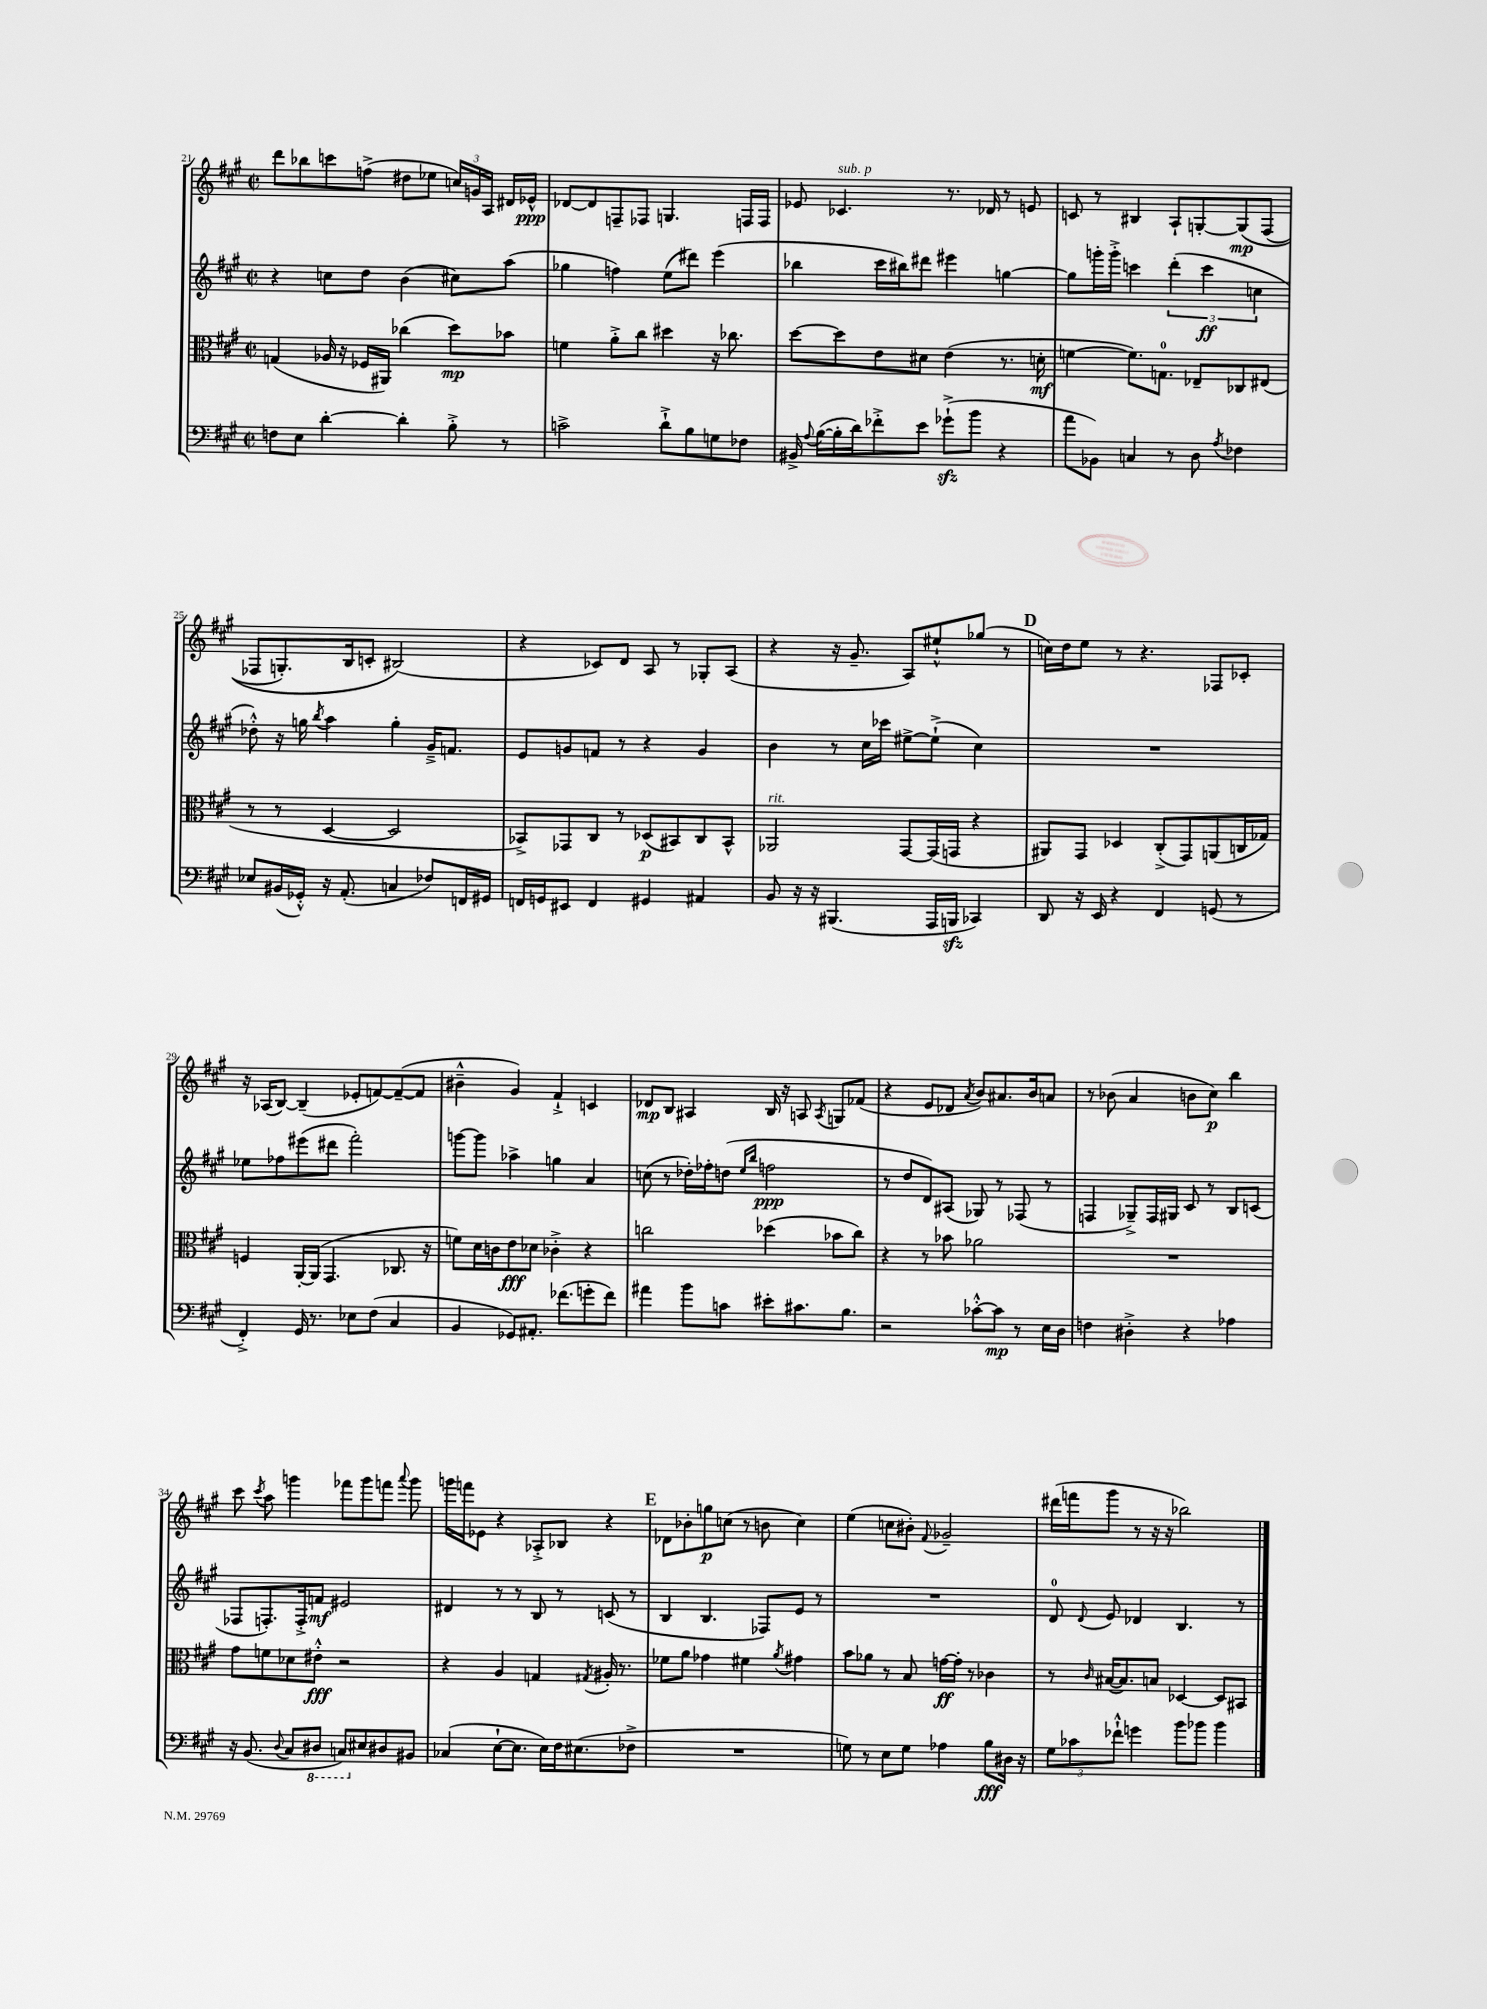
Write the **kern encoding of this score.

**kern	**kern	**kern	**kern
*staff4	*staff3	*staff2	*staff1
*clefF4	*clefC3	*clefG2	*clefG2
*k[f#c#g#]	*k[f#c#g#]	*k[f#c#g#]	*k[f#c#g#]
*M2/2	*M2/2	*M2/2	*M2/2
*met(c|)	*met(c|)	*met(c|)	*met(c|)
8F\L	(4G/	4r	8ddd\L
8E\J	.	.	8bb-\
[4d'\	16A-/	8cc\L	8ccc\
.	16r	.	.
.	16F-/LL	8dd\J	(8ff^\J
.	16AA#/JJ)	.	.
4d'\]	(4cc-\	(4b\	8dd#\L
.	.	.	8ee-\J
8B'^\	8dd\L)	8cc#\L)	24cc/LL)
.	.	.	24g/
.	.	.	24A/JJ
8r	8b-\J	(8aa\J	16d#/LL
.	.	.	16e-^^/JJ
=	=	=	=
2c^\	4f\	4gg-\	[8d-/L
.	.	.	8d-/]
.	8a'^\L	4ff\)	8F~/
.	8cc#\J	.	8F-/J
8d`^\L	4dd#\	(8ee\L	4.G/
8B\	.	8ddd#\J)	.
8G\	16r	(4eee\	.
.	8.cc-\	.	.
8F-\J	.	.	16F/LL
.	.	.	16F/JJ
=	=	=	=
16BB#^/	[8dd\L	4bb-\	8e-/
8qqA/	.	.	.
([16B\LL	.	.	.
16B'\]	8dd\]	.	4.c-/
16d\J)	.	.	.
8f-'^\	8e\	16ccc#\LL	.
.	.	16bb#\J)	.
8e\J	8d#\J	8ddd#\J	.
(8g-`^\L	(4e\	4eee#\	8.r
8b\J	.	.	.
.	.	.	16d-/
4r	8.r	[4gg\	8r
.	.	.	8e/
.	16d'\	.	.
=	=	=	=
8a\L	[4f\	8gg\]L	8c/
8BB-\J)	.	16ggg'\L	8r
.	.	16ggg'^\JJ	.
4C/	8.f\]L)	4ccc\	4B#/
.	8.G\J	.	.
8r	.	(6ddd'\	8A`/L
8D\	8E-~/L	.	[8G'/
.	.	6ccc\	.
8qA/	.	.	.
4F-\	8C-/	.	&(8G/]
.	.	6cc\	.
.	(8E#/J	.	(8F#/J
=	=	=	=
8E-/L	8r	8dd-'^^\)	8F-/L
(16BB#/L	8r	16r	8.G'/)
16GG-'^^/JJ)	.	16gg\	.
.	.	8qbb/	.
16r	[4D/	4aa\	.
(8.AA'/	.	.	16B/k
.	.	.	8c'/J
4C/	2D/]	4gg'\	(2B#/&)
8F-/L)	.	16g#~^/LK	.
.	.	8.f/J	.
16FF/L	.	.	.
16GG#/JJ	.	.	.
=	=	=	=
16FF/LL	8BB-^/L)	8e/L	4r
16GG/J	.	.	.
8EE#/J	8GG-/	8g/	.
4FF/	8C#/J	8f/J	8c-/L)
.	8r	8r	8d/J
4GG#/	(8D-/L	4r	8A/
.	8BB#/)	.	8r
4AA#/	8C#/	4g/	8G-'/L
.	8BB#^^/J	.	(8A/J
=	=	=	=
8BB/	2AA-/	4b\	4r
16r	.	.	.
16r	.	.	.
(4.BBB#/	.	8r	16r
.	.	.	8.g#~/
.	.	16cc#\LL	.
.	.	16ccc-\JJ	.
.	[8GG#/L	[8ee#^\L	8A/L)
16AAA/LL	(16GG#/]L	(8ee#`^\]J	8ee#`^^/
16BBB/JJ	16GG/JJ	.	.
4CC-/)	4r	4cc#\)	(8gg-/J
.	.	.	8r
=	=	=	=
8DD/	8AA#/L)	1r	16cc\LL)
.	.	.	16dd\J
16r	8GG#/J	.	8ee\J
16EE/	.	.	.
4r	4D-/	.	8r
.	.	.	4.r
4FF#/	(8C#'^/L	.	.
.	8GG#/)	.	.
(8GG/	(8AA/	.	8F-/L
8r	16C/L	.	8c-'/J
.	16G-/JJ)	.	.
=	=	=	=
4FF#'^/)	4F/	8ee-\L	16r
.	.	.	(16A-/LK
.	.	8ff-\	[8B/J)
16GG#/	[16AA'/LL	(8eee#\	(4B~/]
8.r	(16AA/]JJ	.	.
.	4.GG#/	8ddd#\J	.
8E-\L	.	2fff#'\)	8e-'/L
(8F#\J	.	.	[8f/)
4C#/	8.C-/	.	(8f~/_
.	.	.	8f/]J
.	16r	.	.
=	=	=	=
4BB/	8f\L)	[8ggg\L	4b#~^^\
.	16d\L	8ggg\]J	.
.	16c\J	.	.
8GG-/L)	8e\	4aa-^\	4g#/)
8.AA#'/J	8d-\J	.	.
.	4c-'^\	4gg\	4f#`^/
(8.f-\L	.	.	.
8g'\	4r	4a/	4c/
8f-\J)	.	.	.
=	=	=	=
4a#\	2cc\	(8cc\	8d-/L
.	.	8r	8B/J
8b\L	.	16dd-'\LL)	4A#/
.	.	16ff-'\J	.
8c\J	.	(8dd\J	.
.	.	16qqee/LL	.
.	.	16qqbb/JJ	.
8e#'\L	(4dd-\	2ff\	16B/
.	.	.	16r
8.c#\	.	.	8A/
.	.	.	8qA/
.	8b-\L	.	8G/L
8.B\J	.	.	.
.	8cc\J)	.	(8f-/J
=	=	=	=
2r	4r	8r	4r
.	.	8dd/L	.
.	8r	8d/)	8e/L
.	8b-\	(8A#/J	8d-/J
.	.	.	8qa/
[8c-'^^\L	2a-\	8G-/)	8b/L)
8c-\]J	.	8r	8.a#/
8r	.	(8F-/	.
.	.	.	16b/k
16E\LL	.	8r	8a/J
16D\JJ	.	.	.
=	=	=	=
4F\	1r	4F/	8r
.	.	.	(8b-\
4D#'^\	.	8G-~^/L)	4a/
.	.	16F/L	.
.	.	16G#/JJ	.
4r	.	8c#/	8b\L
.	.	8r	8cc#\J)
4A-\	.	8B/L	4bb\
.	.	(8c/J	.
=	=	=	=
16r	8g#\L	8F-/L	8ccc#\
(8.BB/	.	.	.
.	.	.	8qccc#/
.	8f\	8.F'/)	8aa\
8qqD/	.	.	.
8C#/L	8d-\	.	4ggg\
.	.	16F'^/k	.
8DD#/J	8e#'^^\J	8f/J	.
8CC/L)	2r	2e#/	8fff-\L
8E#/	.	.	8ggg\
8D#/	.	.	8fff\J
.	.	.	8qqaaa/
8BB#/J	.	.	8ggg\
=	=	=	=
(4C-/	4r	4d#/	16ggg\LL
.	.	.	16fff\J
.	.	.	8e-\J
[8E`\L	4A/	8r	4r
8.E\]J	.	8r	.
.	4G/	8B/	8A-'^/L
16E\LL)	.	.	.
16F#\J	.	8r	8B-/J
(8.E#\	.	.	.
.	8qG#/	.	.
.	16A#'/	(8c/	4r
.	8.r	.	.
8F-^\J	.	8r	.
=	=	=	=
1r	8f-\L	4B/	8d-\L
.	8a\J	.	8b-'\
.	4g-\	4.B/	8gg\
.	.	.	(8cc\J
.	4f#\	.	8r
.	.	8F-/L)	8b\
.	8qa/	.	.
.	4g#\	8e/J	4cc\)
.	.	8r	.
=	=	=	=
8G\)	8b\L	1r	(4ee\
8r	8a-\J	.	.
8E\L	8r	.	8cc\L
8G\J	8B/	.	8b#'\J)
.	.	.	8qqf#/
4A-\	[16g\LL	.	2g-~/
.	16g'\]JJ	.	.
.	8r	.	.
8B\L	4c-\	.	.
16D#\Jk	.	.	.
16r	.	.	.
=	=	=	=
12G#\L	8r	8d/	(16ddd#\LL
.	.	.	16fff\J
12c-\	.	.	.
.	16qqc#/	8qqd/	.
.	([16B#/LK	8e/	8ggg#\J
12f-`^^\J	.	.	.
.	8.B#/])	.	.
4g\	.	4d-/	8r
.	8B/J	.	16r
.	.	.	16r
8b\L	[4D-/	4.B/	2bb-\)
8b-\J	.	.	.
4b-\	8D-/]L	.	.
.	8BB#/J	8r	.
==	==	==	==
*-	*-	*-	*-
